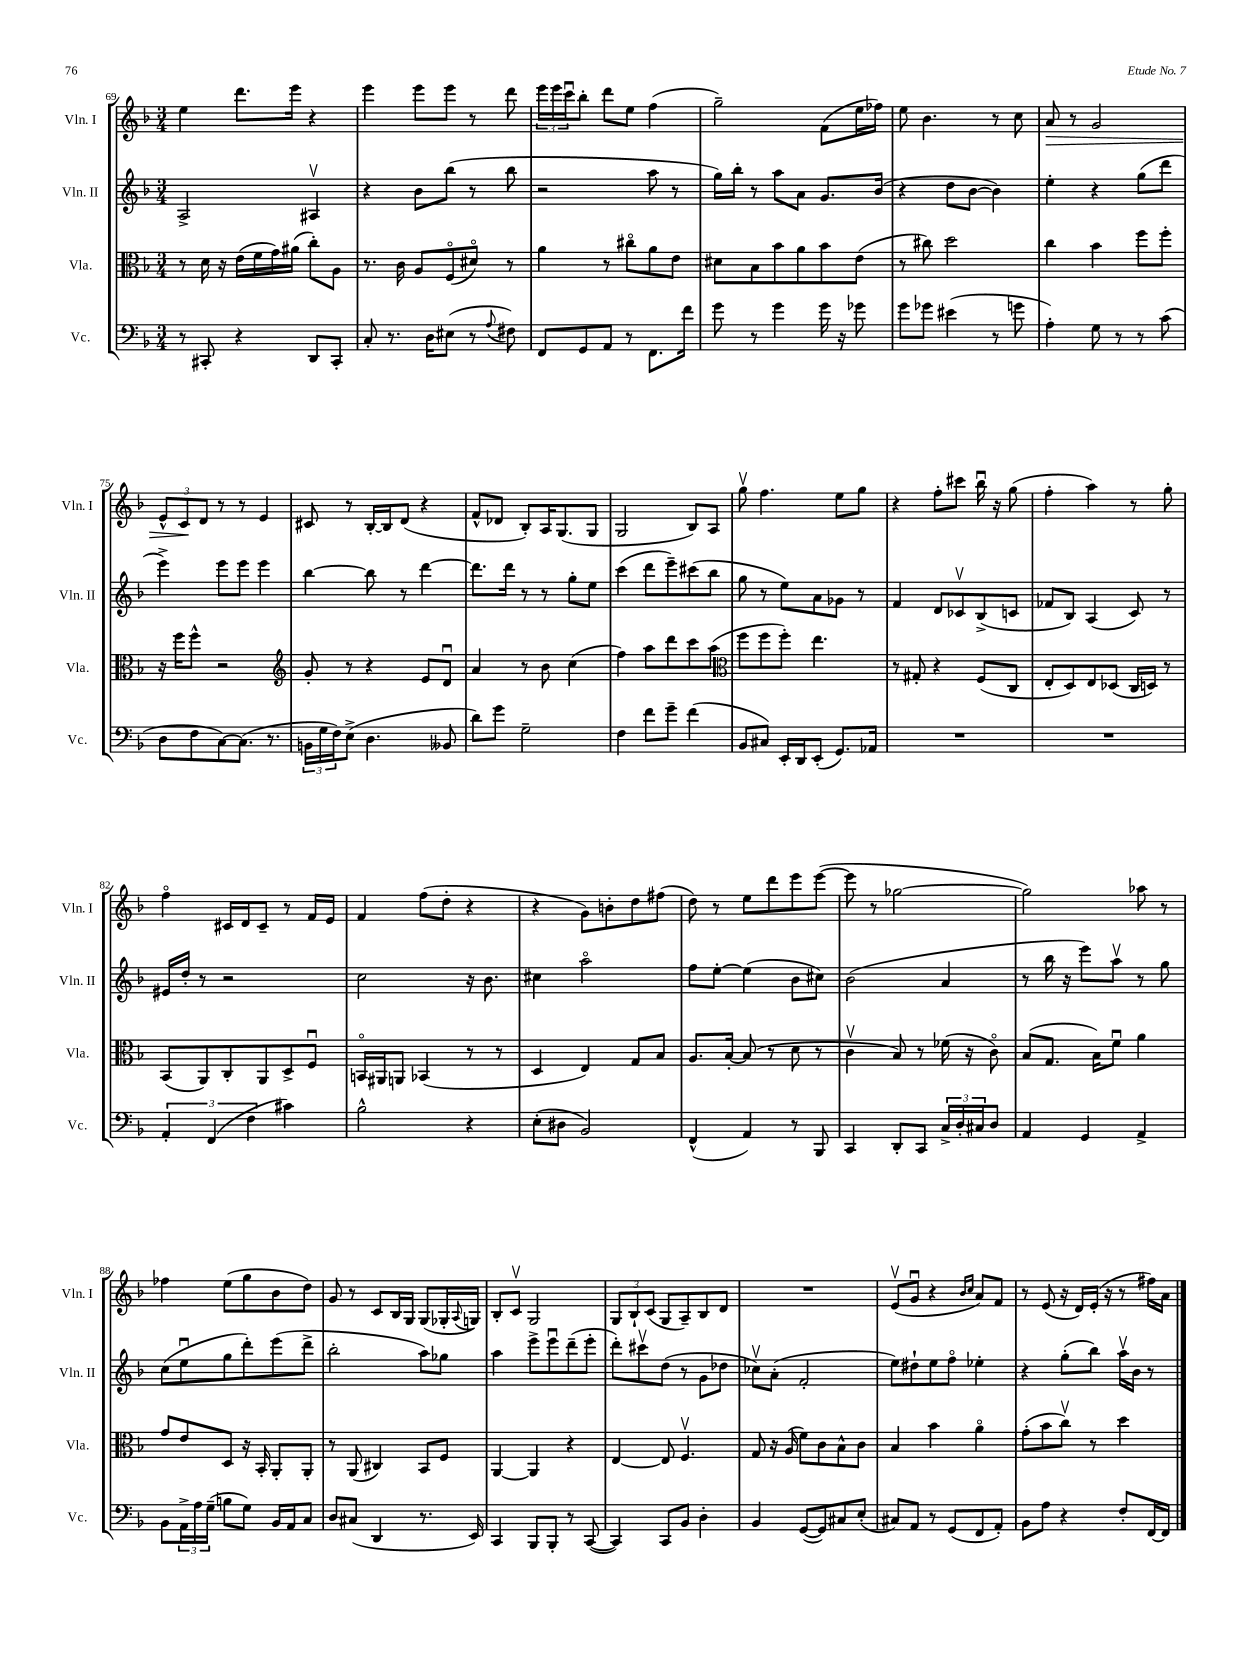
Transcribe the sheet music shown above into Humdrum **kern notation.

**kern	**kern	**kern	**kern	**dynam
*part4	*part3	*part2	*part1	*part1
*staff4	*staff3	*staff2	*staff1	*staff1
*I"Vc.	*I"Vla.	*I"Vln. II	*I"Vln. I	*
*I'Vc.	*I'Vla.	*I'Vln. II	*I'Vln. I	*
*clefF4	*clefC3	*clefG2	*clefG2	*
*k[b-]	*k[b-]	*k[b-]	*k[b-]	*
*M3/4	*M3/4	*M3/4	*M3/4	*
=69	=69	=69	=69	=69
8r	8r	2A^/	4ee\	.
8CC#X'/	16d\	.	.	.
.	16r	.	.	.
4r	(16e\LL	.	8.ddd\L	.
.	16f\	.	.	.
.	16g\)	.	.	.
.	(16a#X\JJ	.	16eee\Jk	.
8DD/L	8cc'\L)	4A#Xv/	4r	.
8CC#'/J	8A\J	.	.	.
=70	=70	=70	=70	=70
8C'/	8.r	4r	4eee\	.
8.r	.	.	.	.
.	16c\	.	.	.
.	8A/L	8b-\L	8eee\L	.
16D\KL	.	.	.	.
(8E#X\J	(8F/	(8bb-\J	8eee\J	.
8r	8d#X/J)	8r	8r	.
8qqA/	.	.	.	.
8F#X\)	8r	8bb-\	8ddd\	.
=71	=71	=71	=71	=71
8FF/L	4a\	2r	24eee\LL	.
.	.	.	24eee\	.
.	.	.	24cccu\J	.
8GG/	.	.	8bb-'\J	.
8AA/J	8r	.	8ddd\L	.
8r	8cc#X\L	.	8ee\J	.
8.FF\L	8a\	8aa\	(4ff\	.
.	8e\J	8r	.	.
16f\Jk	.	.	.	.
=72	=72	=72	=72	=72
8g\	8d#X\L	16gg\LL)	2gg~\)	.
.	.	16bb-'\JJ	.	.
8r	8B-\	8r	.	.
4g\	8b-\	8aa\L	.	.
.	8a\	8a\J	.	.
16g\	8b-\	8.g/L	(8f\L	.
16r	.	.	.	.
8g-X\	(8e\J	.	16ee\L	.
.	.	(16b-/Jk	16ff-X\JJ)	.
=73	=73	=73	=73	=73
8g\L	8r	4r	8ee\	.
8g-X\J	8cc#X\)	.	4.b-\	.
(4e#X\	2dd\	8dd\L	.	.
.	.	[8b-\J	.	.
8r	.	4b-\])	8r	.
8gn\	.	.	8cc\	.
=74	=74	=74	=74	=74
!	!	!	!	!LO:HP:b
4A'\)	4cc\	4ee'\	8a/	>
.	.	.	8r	.
8G\	4b-\	4r	2g/	.
8r	.	.	.	.
8r	8ff\L	(8gg\L	.	.
(8c\	8ff'\J	8ddd\J	.	.
!!LO:LB:g=z
=75	=75	=75	=75	=75
8D\L	16r	4eee^\)	12e^^/L	.
.	16ff\KL	.	.	.
.	.	.	12c/	.
8F\	8ff^^\J	.	.	.
.	.	.	12d/J	]
[8C\)	2r	8eee\L	8r	.
(8.C\J]	.	8eee\J	8r	.
.	.	4eee\	4e/	.
8.r	.	.	.	.
=76	=76	=76	=76	=76
*	*clefG2	*	*	*
24BBn\LL	8g'/	[4bb-\	8c#X/	.
24G\	.	.	.	.
24F\J)	.	.	.	.
(8E^\J	8r	.	8r	.
4.D\	4r	8bb-\]	[16B-'/LL	.
.	.	.	16B-/J]	.
.	.	8r	(8d/J	.
.	8e/L	[4ddd\	4r	.
8BB--X/	8du/J	.	.	.
=77	=77	=77	=77	=77
8d\L)	4a/	8.ddd\L]	8f^^/L	.
8g\J	.	.	8d-X/J	.
.	.	16ddd\Jk	.	.
2G~\	8r	8r	8B-'/L)	.
.	8b-\	8r	16A/K	.
.	.	.	(8.G/	.
.	(4cc\	8gg'\L	.	.
.	.	8ee\J	8G/J	.
=78	=78	=78	=78	=78
4F\	4ff\)	(4ccc\	2G/	.
8f\L	8aa\L	8ddd\L	.	.
8g~\J	8ddd\	8eee~\)	.	.
(4f\	8ccc\	(8ccc#X\	8B-/L)	.
.	(8aa\J	8bb-\J	8A/J	.
=79	=79	=79	=79	=79
*	*clefC3	*	*	*
8BB-/L	8ff\L	8gg\	8ggv\	.
8C#X/J)	8ff\	8r	4.ff\	.
16EE'/LL	8ff'\J)	8ee\L)	.	.
16DD/J	.	.	.	.
(8EE'/J	4.ee\	8a\	.	.
8.GG/L)	.	8g-X\J	8ee\L	.
.	.	8r	8gg\J	.
16AA-X/Jk	.	.	.	.
=80	=80	=80	=80	=80
2.r	8r	4f/	4r	.
.	8G#X'/	.	.	.
.	4r	8d/L	8ff'\L	.
.	.	8c-Xv/	8ccc#X\J	.
.	(8F/L	(8B-^/	16bb-u\	.
.	.	.	16r	.
.	8C/J	8cn/J	(8gg\	.
=81	=81	=81	=81	=81
2.r	8E'/L	8f-X/L	4ff'\	.
.	8D/)	8B-/J)	.	.
.	8E/	(4A/	4aa\)	.
.	(8D-X/J	.	.	.
.	16C/LL	8c/)	8r	.
.	16Dn/JJ)	.	.	.
.	8r	8r	8gg'\	.
!!LO:LB:g=z
=82	=82	=82	=82	=82
6AA'/	(8BB-/L	16e#X/LL	4ff\	.
.	.	16dd'/JJ	.	.
.	8AA/)	8r	.	.
(6FF/	.	.	.	.
.	8C'/	2r	16c#X/LL	.
.	.	.	16d/J	.
6F\	.	.	.	.
.	8AA/	.	8c#~/J	.
4c#X\)	8D^/	.	8r	.
.	8Fu/J	.	16f/LL	.
.	.	.	16e/JJ	.
=83	=83	=83	=83	=83
2B-^^\	16BBn/LL	2cc\	4f/	.
.	16AA#X/J	.	.	.
.	8AAn/J	.	.	.
.	(4BB-X/	.	(8ff\L	.
.	.	.	8dd'\J	.
4r	8r	16r	4r	.
.	.	8.b-\	.	.
.	8r	.	.	.
=84	=84	=84	=84	=84
(8E'\L	4D/	4cc#X\	4r	.
8D#X\J	.	.	.	.
2BB-/)	4E/)	2aa\	8g\L)	.
.	.	.	8bn'\	.
.	8G/L	.	8dd\	.
.	8B-/J	.	(8ff#X\J	.
=85	=85	=85	=85	=85
(4FF^^/	8.A/L	8ff\L	8dd\)	.
.	.	[8ee'\J	8r	.
.	[16B-'/Jk	.	.	.
4AA/)	(8B-/]	(4ee\]	8ee\L	.
.	8r	.	8ddd\	.
8r	8d\	8b-\L	8eee\	.
8BBB-/	8r	8cc#X\J)	([8eee\J	.
=86	=86	=86	=86	=86
4CC/	4cv\	(2b-\	8eee\]	.
.	.	.	8r	.
8DD'/L	8B-/)	.	[2gg-X\	.
8CC/J	8r	.	.	.
24C^/LL	(16f-X\	4a/	.	.
24D'/	.	.	.	.
.	16r	.	.	.
24C#X/J	.	.	.	.
8D/J	8c\)	.	.	.
=87	=87	=87	=87	=87
4AA/	(8B-/L	8r	2gg-\])	.
.	8.G/J	16bb-\	.	.
.	.	16r	.	.
4GG/	.	8eee\L)	.	.
.	16B-\KL)	.	.	.
.	8fu\J	8aav\J	.	.
4AA^/	4a\	8r	8aa-X\	.
.	.	8gg\	8r	.
!!LO:LB:g=z
=88	=88	=88	=88	=88
8BB-\L	8g/L	(8cc\L	4ff-X\	.
24AA^\L	8e/	8eeu\	.	.
24A\	.	.	.	.
(24G~\JJ	.	.	.	.
8Bn\L	8D/J	8gg\	(8ee\L	.
8G\J)	16r	8ddd'\)	8gg\	.
.	16BB-'/	.	.	.
16BB-/LL	8AA'/L	(8eee\	8b-\	.
16AA/J	.	.	.	.
8C/J	8AA'/J	8ddd^\J	8dd\J)	.
=89	=89	=89	=89	=89
8D/L	8r	2bb-'\	8g/	.
(8C#X/J	(8AA/	.	8r	.
4DD/	4C#X/)	.	8c/L	.
.	.	.	16B-/L	.
.	.	.	16G/JJ	.
8.r	8BB-/L	8aa\L)	(8G/L	.
.	8F/J	8gg-X\J	16G-X'/L	.
.	.	.	8qqA/	.
16EE/)	.	.	16Gn/JJ)	.
=90	=90	=90	=90	=90
4CC/	[4AA/	4aa\	8B-'/L	.
.	.	.	8cv/J	.
8BBB-/L	4AA/]	8eee^\L	2G/	.
8BBB-'/J	.	8eeeu\	.	.
8r	4r	(8ddd~\	.	.
([8CC/	.	8eee'\J	.	.
=91	=91	=91	=91	=91
4CC/])	[4E/	8ddd'\L)	12G/L	.
.	.	.	12B-`/	.
.	.	8ccc#Xv\	.	.
.	.	.	(12c/J	.
8CC/L	8E/]	(8dd\J	8G/L	.
8BB-/J	4.Fv/	8r	8A~/)	.
4D'\	.	8g\L	8B-/	.
.	.	8dd-X\J	8d/J	.
=92	=92	=92	=92	=92
4BB-/	8G/	8cc-Xv\L)	2.r	.
.	16r	(8a'\J	.	.
.	(16A/	.	.	.
([8GG/L	8f\L)	2f'/	.	.
8GG/])	8c\	.	.	.
8C#X/	8B-^^\	.	.	.
(8E'/J	8c\J	.	.	.
=93	=93	=93	=93	=93
8C#X/L)	4B-/	8ee\L)	(8ev/L	.
8AA/J	.	8dd#X`\	8gu/J	.
8r	4b-\	8ee\	4r	.
(8GG/L	.	8ff\J	.	.
.	.	.	16qqb-/LL	.
.	.	.	16qqcc/JJ	.
8FF/	4a\	4ee-X'\	8a/L)	.
8AA'/J)	.	.	8f/J	.
=94	=94	=94	=94	=94
8BB-\L	(8g'\L	4r	8r	.
8A\J	8b-\	.	(8e/	.
4r	8ccv\J)	(8gg'\L	16r	.
.	.	.	16d/LL)	.
.	8r	8bb-\J)	(16e'/JJ	.
.	.	.	16r	.
8F'/L	4dd\	16aav\LL	8r	.
.	.	16b-\JJ	.	.
[16FF/L	.	8r	16ff#X\LL)	.
16FF/JJ]	.	.	16a\JJ	.
==	==	==	==	==
*-	*-	*-	*-	*-
